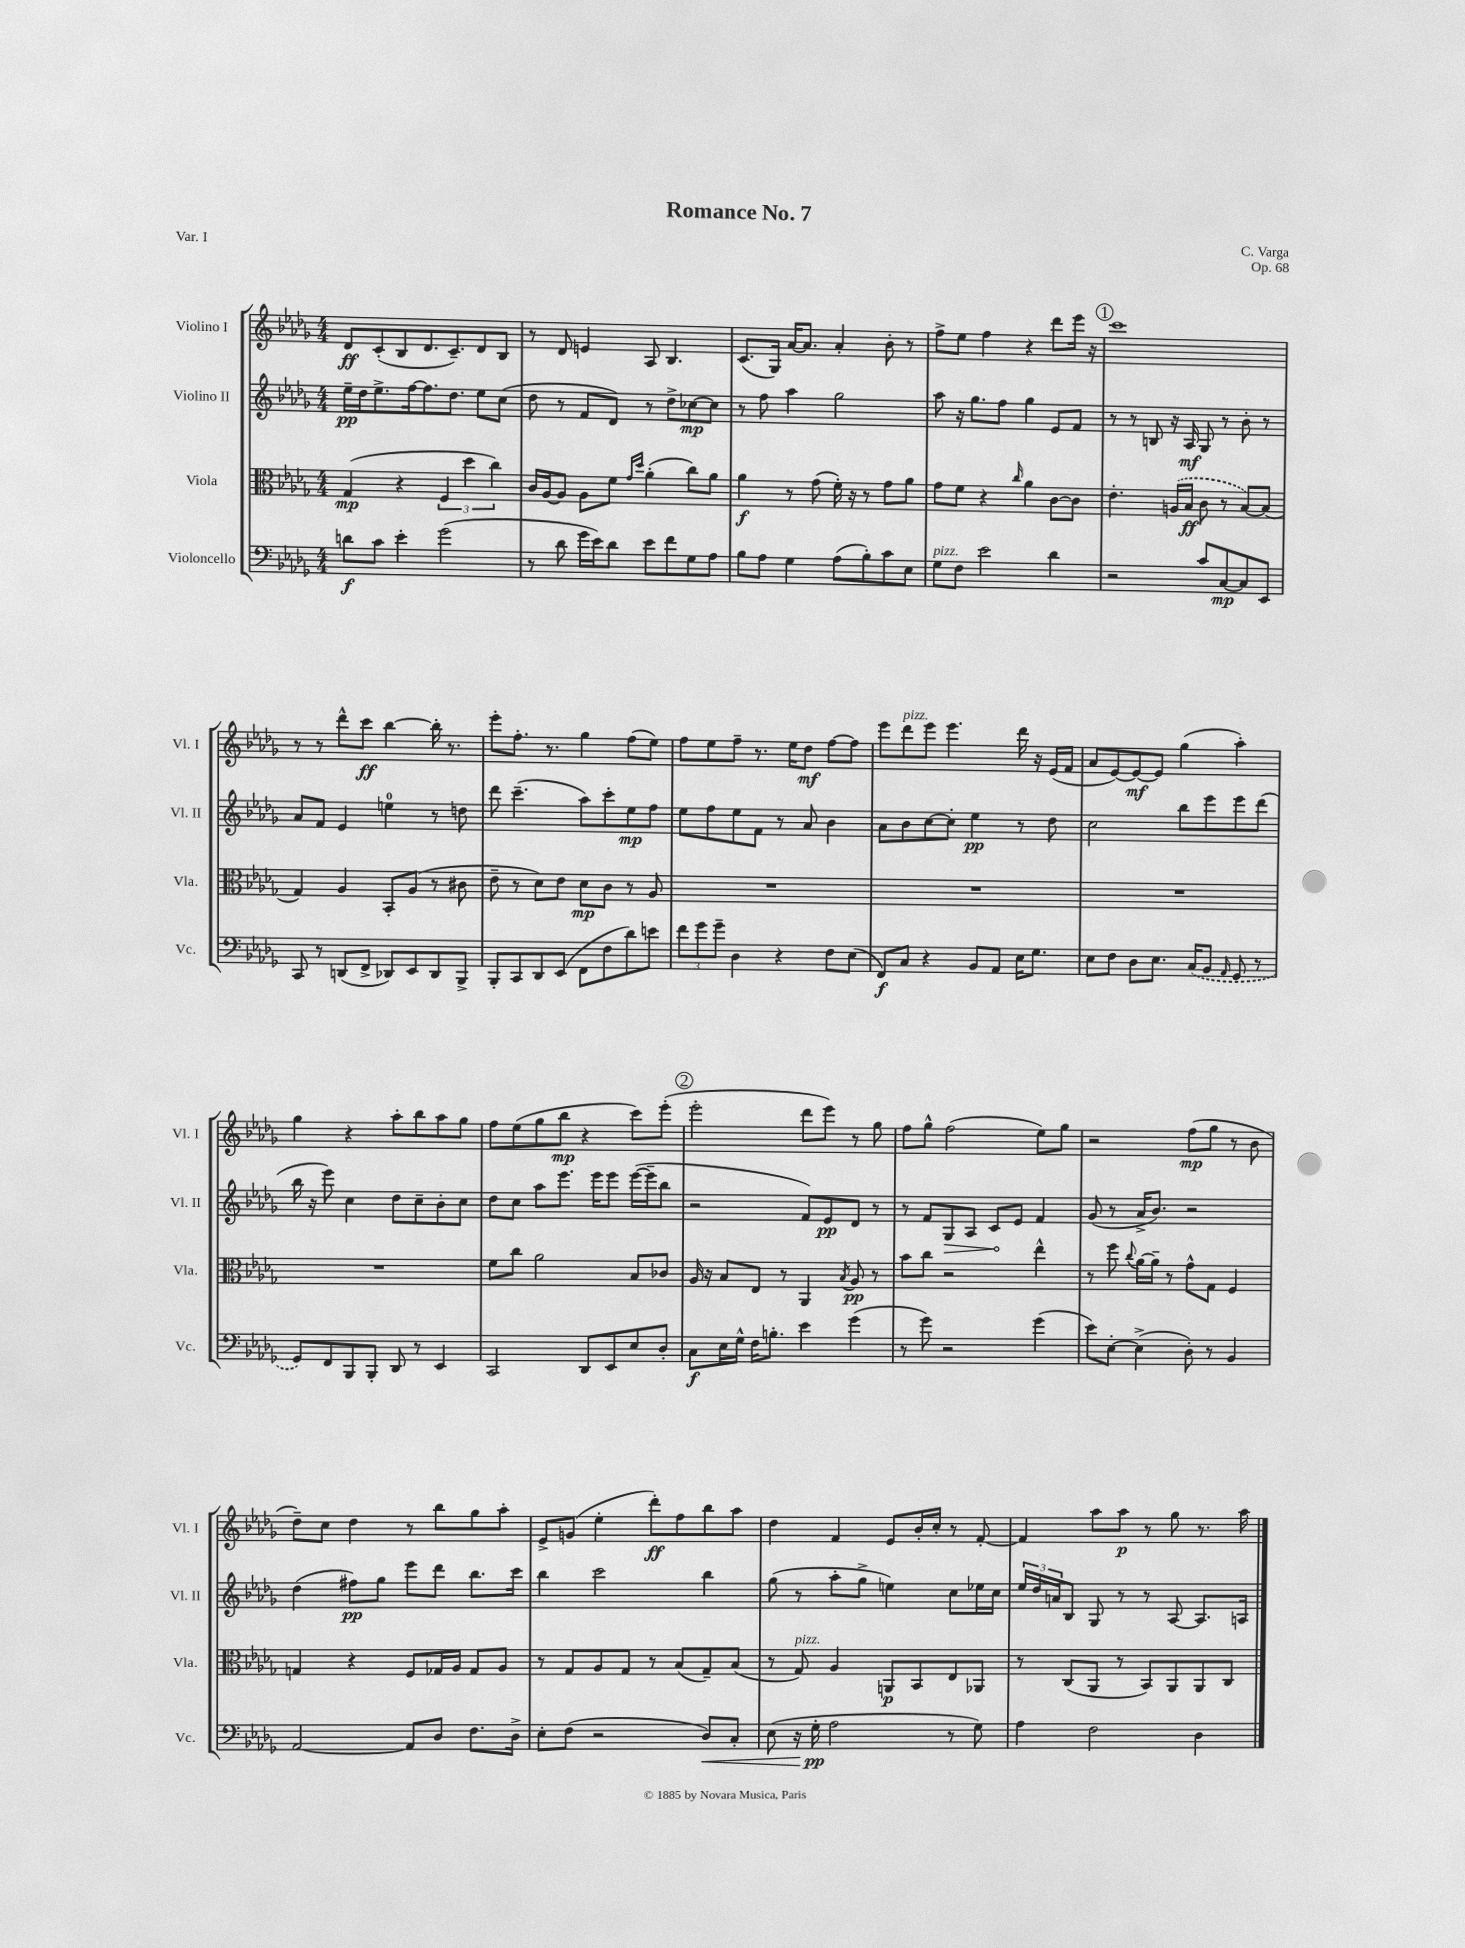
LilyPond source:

\header { title = "Romance No. 7" composer = "C. Varga" opus = "Op. 68" piece = "Var. I" }
<<
\new StaffGroup <<
\new Staff = "s0" \with { instrumentName = "Violino I" shortInstrumentName = "Vl. I" } {
    \clef treble \key des \major \numericTimeSignature \time 4/4
    des'8\ff c'8-.( bes8 des'8. c'8.--) des'8 bes8 |
    r8 des'8 e'4 aes8 bes4. |
    c'8.( ges16) aes'16~ aes'8. aes'4-. bes'8-. r8 |
    f''8-> ees''8 f''4 r4 des'''8 ees'''16 r16 |
    \mark \markup { \circle "1" } c'''1 |
    r8 r8 des'''8-^ c'''8\ff bes''4~ bes''16-. r8. |
    ees'''8-. f''8.-. r8. ges''4 f''8( ees''8) |
    f''8 ees''8 f''8-- r8. ees''16 des''8\mf f''8~ f''8 |
    ees'''8 des'''8^\markup { \italic "pizz." } ees'''8 ees'''4. des'''16 r16 ees'16( f'16 |
    aes'8 ees'8~) ees'8~\mf ees'8 ges''4( aes''4-.) |
    ges''4 r4 aes''8-. bes''8 aes''8 ges''8 |
    f''8 ees''8( ges''8 bes''8\mp r4 c'''8) ees'''8-.( |
    \mark \markup { \circle "2" } ees'''2-. des'''8 ees'''8) r8 ges''8 |
    f''8 ges''8-^ f''2( ees''8) ges''8 |
    r2 f''8\mp( ges''8 r8 bes'8 |
    des''8--) c''8 des''4 r8 bes''8 ges''8 aes''8-. |
    ees'8-> g'8( ees''4-. des'''8-.\ff) f''8 bes''8 aes''8 |
    des''4 f'4 ees'8 bes'16-. c''16-. r8 f'8~-. |
    f'4 aes''8 aes''8\p r8 ges''8 r8. aes''16 \bar "|." |
}
\new Staff = "s1" \with { instrumentName = "Violino II" shortInstrumentName = "Vl. II" } {
    \clef treble \key des \major \numericTimeSignature \time 4/4
    ees''16--\pp des''16 ees''8.-> f''16~ f''8. des''8. ees''8 c''8( |
    des''8 r8 f'8 des'8) r8 des''8-> ces''8~\mp ces''8 |
    r8 f''8 aes''4 ges''2 |
    aes''8 r16 ges''8. f''8 ges''4 ees'8 f'8 |
    \mark \markup { \circle "1" } r8 r8 b8 r16 aes16\mf ges8 r8 bes'8-. r8 |
    aes'8 f'8 ees'4 e''4-0 r8 d''8 |
    des'''8 c'''4.--( aes''8) c'''8-. ees''8\mp f''8 |
    ees''8 f''8 ees''8 f'8 r8 aes'8 bes'4 |
    aes'8 bes'8 c''8~ c''8-. ees''4\pp r8 des''8 |
    c''2 bes''8 ees'''8 ees'''8 des'''8( |
    bes''16 r16 ees'''8) c''4 des''8 c''8-- bes'8-. c''8 |
    des''8 c''8 aes''8 ees'''8. ees'''16 ees'''8 ees'''16~( ees'''16-- bes''8 |
    \mark \markup { \circle "2" } r2 f'8) ees'8\pp des'8 r8 |
    r8 f'8 \once \override Hairpin.circled-tip = ##t ges8\> aes8 c'8\! ees'8 f'4 |
    ges'8( r8 aes'16-> bes'8.) r2 |
    des''4( fis''8\pp) ges''8 ees'''8 des'''8 bes''8. c'''16 |
    bes''4 c'''2 bes''4 |
    ges''8( r8 aes''8-. ges''8-> e''4) c''8 ees''16 c''16 |
    \tuplet 3/2 { ees''16 des''16 a'16 } bes8 ges8 r8 r8 aes8~ aes8. a16 \bar "|." |
}
\new Staff = "s2" \with { instrumentName = "Viola" shortInstrumentName = "Vla." } {
    \clef alto \key des \major \numericTimeSignature \time 4/4
    ges4\mp( r4 \tuplet 3/2 { f4 des''4 c''4) } |
    c'16 aes16~ aes8 aes8 f'8 \grace { ges'16 des''16 } aes'4-.( c''8) aes'8 |
    aes'4\f r8 ges'8( f'16-.) r16 r8 ges'8 aes'8 |
    ges'8 f'8 r4 \grace { c''16 } aes'4 c'8~ c'8 |
    \mark \markup { \circle "1" } ees'4.-. \once \slurDashed a16( bes16\ff c'8 r8 bes8~) bes8( |
    ges4) aes4 bes,8-. aes8( r8 cis'8 |
    ees'8-- r8 des'8) ees'8 des'8\mp c'8 r8 aes8 |
    R1 |
    R1 |
    R1 |
    R1 |
    f'8 c''8 aes'2 bes8 ces'8 |
    \mark \markup { \circle "2" } aes16 r16 bes8 ees8 r8 aes,4 \acciaccatura { bes8 } aes8\pp r8 |
    bes'8 c''8 r2 ees''4-^ |
    r8 f''8 \appoggiatura { c''8 } aes'16~ aes'16-- r8 ges'8-^ ges8 f4 |
    g4 r4 f8 ges16 aes16 ges8 aes8 |
    r8 ges8 aes8 ges8 r8 bes8( ges8--) bes8( |
    r8 ges8^\markup { \italic "pizz." }) aes4 a,8\p bes,8 ees8 aes,8 |
    r8 c8( aes,8 r8 bes,8) aes,8 aes,8 c8 \bar "|." |
}
\new Staff = "s3" \with { instrumentName = "Violoncello" shortInstrumentName = "Vc." } {
    \clef bass \key des \major \numericTimeSignature \time 4/4
    d'8\f c'8 ees'4-. ges'2( |
    r8 des'8 ges'16 ees'16) des'8 ees'8 f'8 ges8 aes8 |
    bes8 aes8 ges4 aes8( bes8-.) c'8 ees8 |
    ges8^\markup { \italic "pizz." } f8 ees'2 des'4 |
    \mark \markup { \circle "1" } r2 c'8 c8~\mp c8 ees,8 |
    c,8 r8 d,8( f,8-> des,8) ees,8 des,8 bes,,8-> |
    bes,,8-. c,8 des,8 ees,8( f,8 f8 des'8) e'8 |
    \tuplet 3/2 { f'8 ges'8 ges'8-- } des4 r4 f8 ees8( |
    f,8\f) c8 r4 bes,8 aes,8 ees16 ges8. |
    ees8 f8 des8 ees8. \once \slurDashed c16( bes,8 \grace { aes,16 } ges,8 r8 |
    ges,8) f,8 bes,,8 bes,,8-. des,8 r8 ees,4 |
    c,2 des,8 ees,8 ees8 des8-. |
    \mark \markup { \circle "2" } c8\f ees16 ges16-^ f16 b8.-. ees'4 ges'4( |
    r8 ges'8) r2 ges'4( |
    ees'8) ees8~-. ees4->( des8-.) r8 bes,4 |
    aes,2~ aes,8 des8 f8. des16-> |
    ees8-. f8( r2 des8\<) c8-. |
    ees8( r16 ges16-.\pp\! aes2 r8 ges8) |
    aes4 f2 des4 \bar "|." |
}
>>
>>
\layout { \context { \Score \remove "Bar_number_engraver" } }
